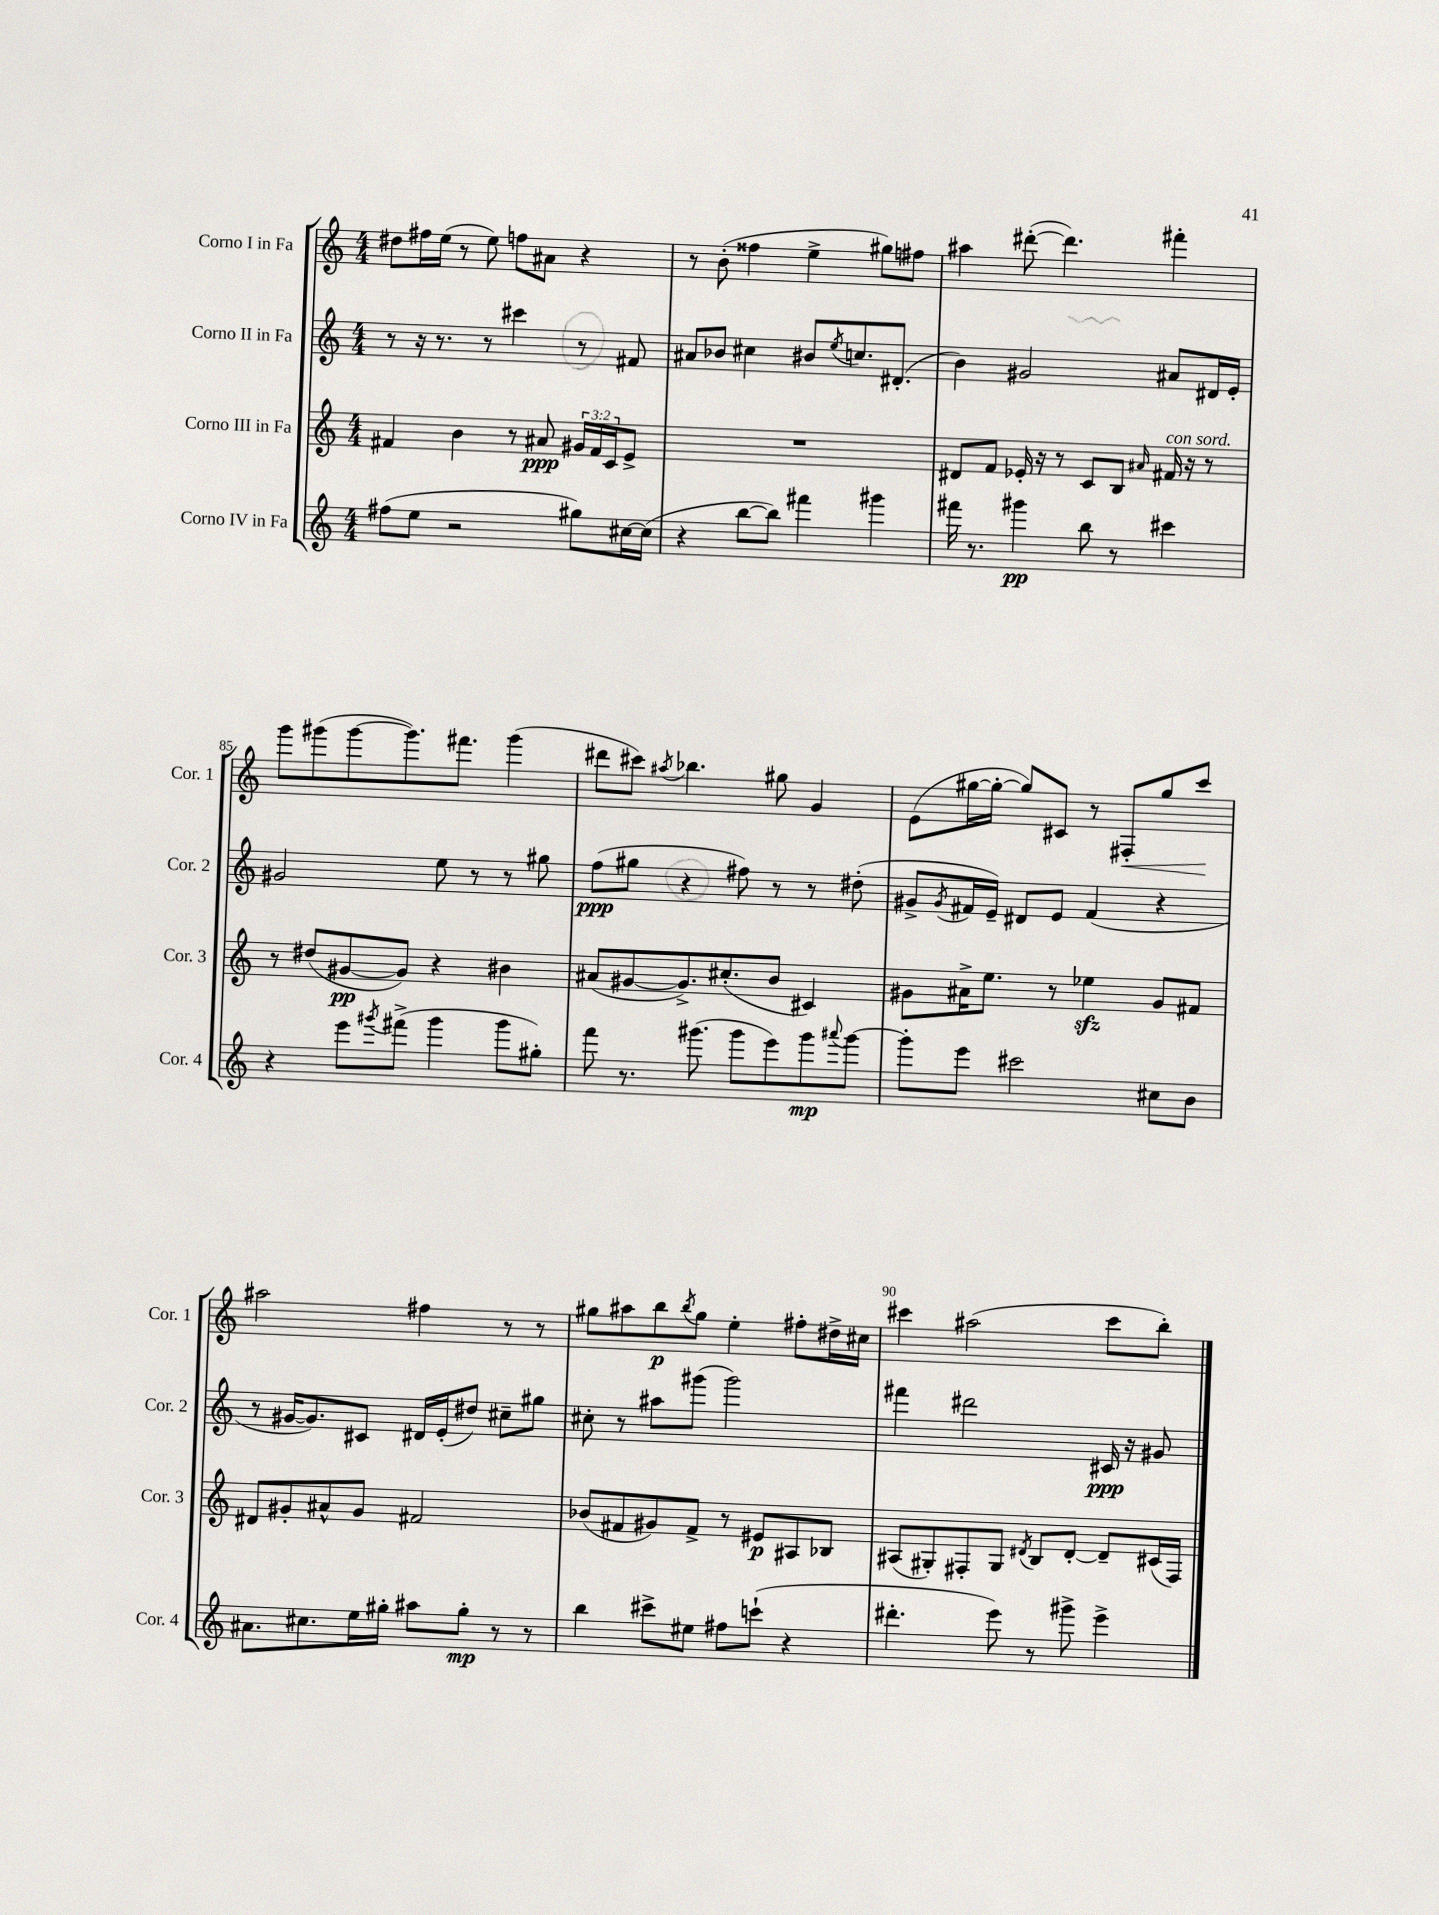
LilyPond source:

<<
\new StaffGroup <<
\new Staff = "s0" \with { instrumentName = "Corno I in Fa" shortInstrumentName = "Cor. 1" } {
    \clef treble \key c \major \numericTimeSignature \time 4/4
    dis''8 fis''16 e''16( r8 e''8) f''8 ais'8 r4 |
    r8 b'8-.( fisis''4 e''4-> gis''8) fis''8 |
    ais''4 dis'''8~-.( dis'''4.) fis'''4-. |
    g'''8 gis'''8( gis'''8~ gis'''8.) fis'''8. gis'''4( |
    dis'''8 cis'''8) \acciaccatura { ais''8 } bes''4. gis''8 g'4 |
    e'8( gis''16~ gis''16~-. gis''8) cis'8 r8 fis8-.\< gis''8 c'''8\! |
    ais''2 fis''4 r8 r8 |
    gis''8 ais''8 b''8\p \acciaccatura { b''8 } gis''8 e''4-. fis''8-. dis''16-> cis''16 |
    cis'''4 ais''2( cis'''8 b''8-.) \bar "|." |
}
\new Staff = "s1" \with { instrumentName = "Corno II in Fa" shortInstrumentName = "Cor. 2" } {
    \clef treble \key c \major \numericTimeSignature \time 4/4
    r8 r16 r8. r8 cis'''4 r8 fis'8 |
    ais'8 bes'8 cis''4 bis'8 \acciaccatura { e''8 } c''8. dis'8.-.( |
    b'4) gis'2 ais'8 dis'16 e'16-. |
    gis'2 e''8 r8 r8 gis''8 |
    f''8\ppp( gis''8 r4 fis''8) r8 r8 dis''8-.( |
    gis'8-> \acciaccatura { gis'8 } fis'16 e'16--) dis'8 e'8 fis'4( r4 |
    r8 gis'16~ gis'8.) cis'8 dis'16 e'16-.( dis''8) cis''8-- gis''8 |
    cis''8-. r8 ais''8 gis'''8( gis'''2) |
    fis'''4 dis'''2 cis'16\ppp r16 gis'8 \bar "|." |
}
\new Staff = "s2" \with { instrumentName = "Corno III in Fa" shortInstrumentName = "Cor. 3" } {
    \clef treble \key c \major \numericTimeSignature \time 4/4 \override Staff.TupletNumber.text = #tuplet-number::calc-fraction-text
    fis'4 b'4 r8 ais'8\ppp \tuplet 3/2 { gis'16 fis'16 c'16 } e'8-> |
    R1 |
    dis'8 f'8 ees'16-. r16 r8 c'8 b8 \grace { ais'16 } fis'16^\markup { \italic "con sord." } r16 r8 |
    r8 dis''8( gis'8~\pp gis'8) r4 bis'4 |
    ais'8( gis'8~ gis'8.->) cis''8.-.( b'8 cis'4) |
    gis'8 ais'16-> e''8. r8 ees''4\sfz gis'8 fis'8 |
    dis'8 gis'8-. ais'8-^ gis'8 fis'2 |
    bes'8( fis'8 gis'8) fis'8-> r8 eis'8\p ais8 bes8 |
    ais8( gis8-.) fis8-. gis8 \acciaccatura { dis'8 } b8 dis'8~-. dis'8-- cis'16( fis16) \bar "|." |
}
\new Staff = "s3" \with { instrumentName = "Corno IV in Fa" shortInstrumentName = "Cor. 4" } {
    \clef treble \key c \major \numericTimeSignature \time 4/4
    fis''8( e''8 r2 gis''8) cis''16~ cis''16( |
    r4 b''8~ b''8) fis'''4 gis'''4 |
    fis'''16 r8. gis'''4\pp b''8 r8 cis'''4 |
    r4 e'''8 \acciaccatura { gis'''8 } fis'''8->( gis'''4 gis'''8 gis''8-.) |
    f'''8 r8. gis'''8.( gis'''8 e'''8) gis'''8\mp \appoggiatura { ais'''8 } gis'''8~ |
    gis'''8-. e'''8 cis'''2 cis''8 b'8 |
    ais'8. cis''8. e''16 gis''16-. ais''8 gis''8-.\mp r8 r8 |
    b''4 cis'''8-> eis''8 fis''8 c'''8-!( r4 |
    dis'''4.-. e'''8) r8 gis'''8-> e'''4-> \bar "|." |
}
>>
>>
\layout { \context { \Score currentBarNumber = #82 \override BarNumber.break-visibility = ##(#f #t #t) barNumberVisibility = #(every-nth-bar-number-visible 5) } }
